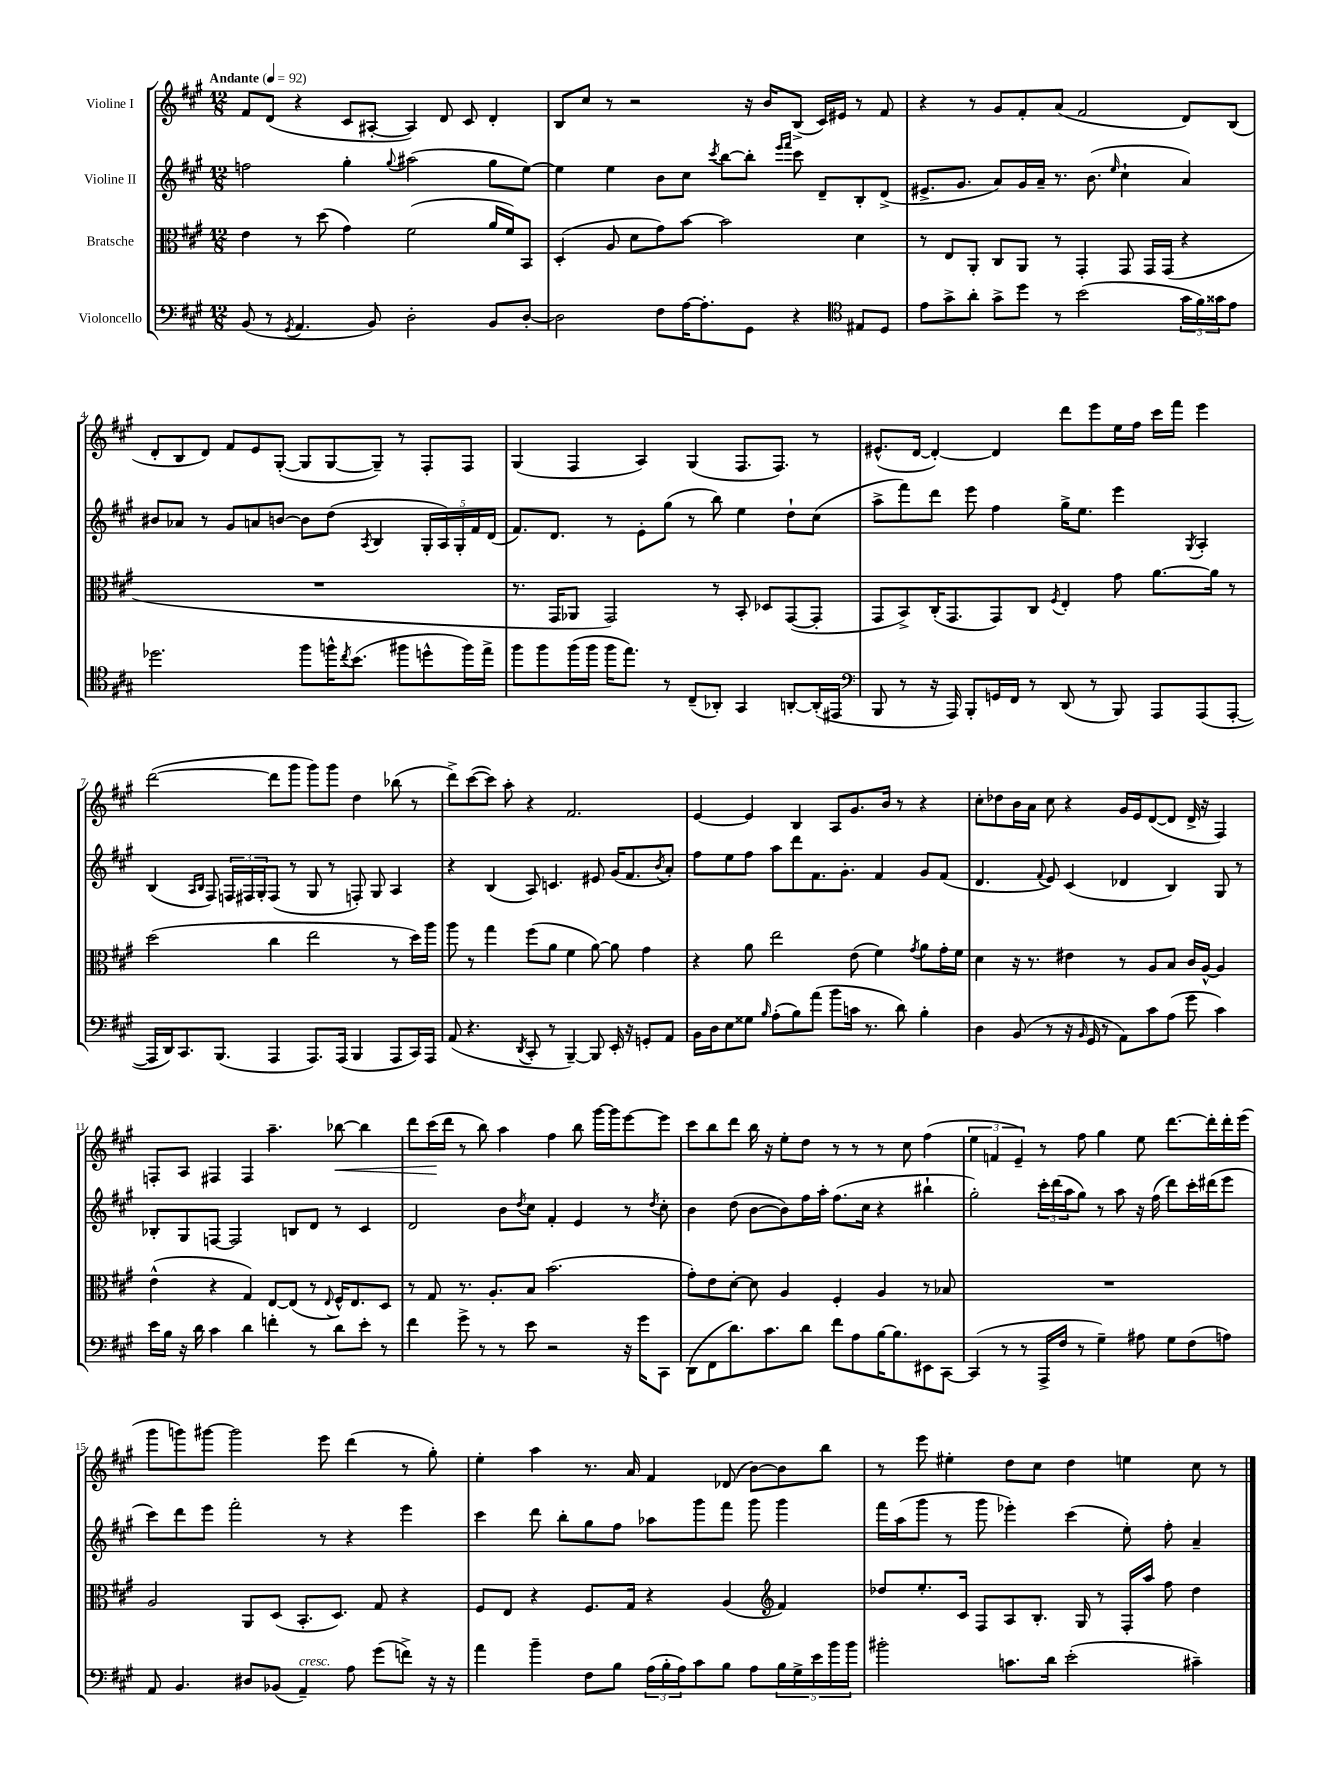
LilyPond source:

<<
\new StaffGroup <<
\new Staff = "s0" \with { instrumentName = "Violine I" } {
    \clef treble \key a \major \numericTimeSignature \time 12/8 \tempo "Andante" 4 = 92
    fis'8 d'8( r4 cis'8 ais8~-. ais4) d'8 cis'8 d'4-. |
    b8 cis''8 r8 r2 r16 b'16 b8->( cis'16) eis'16 r8 fis'8 |
    r4 r8 gis'8 fis'8-. a'8( fis'2 d'8) b8( |
    d'8-. b8 d'8) fis'8 e'8 gis8~-.( gis8 gis8~ gis8--) r8 fis8-. fis8 |
    gis4( fis4 a4) gis4( fis8. fis8.) r8 |
    eis'8.-^( d'16~ d'4~-.) d'4 d'''8 e'''8 e''16 fis''16 cis'''16 fis'''16 e'''4 |
    d'''2~( d'''8 gis'''8 gis'''8) gis'''8 d''4 bes''8( r8 |
    d'''8->) cis'''8~( cis'''8) a''8-. r4 fis'2. |
    e'4~ e'4 b4 a8 gis'8. b'16 r8 r4 |
    cis''8-. des''8 b'16 a'16 cis''8 r4 gis'16 e'16 d'8~( d'8 d'16-> r16 fis4) |
    f8-. a8 fis4 fis4 a''4.-- bes''8~\< bes''4 |
    d'''8 cis'''16\!( d'''16 r8 b''8) a''4 fis''4 b''8 gis'''16~ gis'''16 e'''8~ e'''8 |
    cis'''8 b''8 d'''8 b''16 r16 e''8-. d''8 r8 r8 r8 cis''8 fis''4( |
    \tuplet 3/2 { e''4 f'4 e'4--) } r8 fis''8 gis''4 e''8 d'''8.~ d'''16-. d'''16-. e'''16( |
    gis'''8 g'''8) gis'''8~ gis'''2 e'''8 d'''4( r8 gis''8-.) |
    e''4-. a''4 r8. a'16 fis'4 des'8( b'8~) b'8 b''8 |
    r8 e'''8 eis''4-. d''8 cis''8 d''4 e''4 cis''8 r8 \bar "|." |
}
\new Staff = "s1" \with { instrumentName = "Violine II" } {
    \clef treble \key a \major \numericTimeSignature \time 12/8
    f''2 gis''4-. \appoggiatura { gis''8 } ais''2( gis''8 e''8~) |
    e''4 e''4 b'8 cis''8 \acciaccatura { cis'''8 } b''8~ b''8-. \grace { e'''16 fis'''16 } cis'''8 d'8-- b8-. d'8->( |
    eis'8.-> gis'8. a'8) gis'16 a'16-- r8. b'8.( \grace { e''16 } cis''4-! a'4) |
    bis'8 aes'8 r8 gis'8 a'8 b'8~ b'8 d''8( \acciaccatura { a8 } b4 \tuplet 5/4 { gis16-. a16) gis16-. fis'16 d'16( } |
    fis'8.) d'8. r8 e'8-. gis''8( r8 b''8) e''4 d''8-! cis''8( |
    a''8-> fis'''8) d'''8 e'''8 fis''4 gis''16-> e''8. e'''4 \acciaccatura { gis8 } a4-. |
    b4( \grace { a16 b16 } fis8) \tuplet 3/2 { f16 fis16 gis16-. } fis8( r8 gis8 r8 f8-.) gis8 a4 |
    r4 b4( a8) c'4. eis'8 gis'16( fis'8. \acciaccatura { b'8 } a'8-.) |
    fis''8 e''8 fis''8 a''8 d'''8 fis'8. gis'8.-. fis'4 gis'8 fis'8( |
    d'4. \appoggiatura { fis'8 } e'8) cis'4( des'4 b4) gis8 r8 |
    bes8-. gis8 f8~ f2 b8 d'8 r8 cis'4 |
    d'2 b'8 \acciaccatura { d''8 } cis''8 fis'4-. e'4 r8 \acciaccatura { d''8 } cis''8-. |
    b'4 d''8( b'8~ b'8) fis''16 a''16-. fis''8.( cis''16 r4 bis''4-! |
    gis''2-.) \tuplet 3/2 { cis'''16-. d'''16( a''16 } gis''8) r8 a''8 r16 fis''16( d'''8) cis'''16-. dis'''16( e'''8 |
    cis'''8) d'''8 e'''8 fis'''2-. r8 r4 e'''4 |
    cis'''4 d'''8 b''8-. gis''8 fis''8 aes''8 gis'''8 fis'''8 gis'''8 gis'''4 |
    fis'''16 a''16( gis'''8 r8 gis'''8 ees'''4-.) cis'''4( e''8-.) fis''8-. a'4-- \bar "|." |
}
\new Staff = "s2" \with { instrumentName = "Bratsche" } {
    \clef alto \key a \major \numericTimeSignature \time 12/8
    e'4 r8 d''8( gis'4) fis'2( a'16 fis'16) b,8 |
    d4-.( a8 d'8 gis'8) b'8~ b'2 d'4 |
    r8 e8 a,8-. cis8 a,8 r8 gis,4-. gis,8 gis,16 gis,16( r4 |
    R1. |
    r8. gis,16 aes,8 gis,2) r8 b,8-. des8 gis,8~( gis,8-. |
    gis,8 b,8->) cis16-.( gis,8. gis,8) cis8 \acciaccatura { fis8 } e4-. gis'8 a'8.~ a'16 r8 |
    d''2( cis''4 e''2 r8 d''16) a''16 |
    a''8 r8 gis''4 fis''8( a'8 fis'4 a'8~) a'8 gis'4 |
    r4 a'8 e''2 e'8( fis'4) \acciaccatura { gis'8 } a'8 gis'16-. fis'16 |
    d'4 r16 r8. eis'4 r8 a8 b8 cis'16 a16~-^ a4 |
    e'4-^( r4 gis4) e8~ e8( r8 \appoggiatura { e8 } fis16-^) e8. d8 |
    r8 gis8 r8. a8.-. b8 b'2.( |
    gis'8-.) e'8 d'8~-. d'8 a4 fis4-. a4 r8 bes8 |
    R1. |
    a2 a,8 d8( b,8.-. d8.) gis8 r4 |
    fis8 e8 r4 fis8. gis16 r4 a4( \clef treble fis'4) |
    des''8 e''8.-. cis'16 fis8 a8 b8.-. gis16 r8 fis16-. a''16 fis''8 des''4 \bar "|." |
}
\new Staff = "s3" \with { instrumentName = "Violoncello" } {
    \clef bass \key a \major \numericTimeSignature \time 12/8
    b,8( r8 \acciaccatura { gis,8 } a,4. b,8) d2-. b,8 d8~-. |
    d2 fis8 a16~ a8.-. gis,8 r4 \clef tenor eis8 d8 |
    e'8 gis'8-> a'8-. gis'8-> d''8 r8 b'2( \tuplet 3/2 { gis'16 fis'16) gisis'16 } e'8 |
    des''2. fis''8 f''16-^ \acciaccatura { cis''8 } b'8.( fis''8 d''8-^ fis''16) e''16-> |
    fis''8 fis''8 fis''16( fis''16 fis''16 e''8.) r8 cis8--( aes,8-.) gis,4 a,8~-. a,16-.( eis,16 |
    \clef bass b,,8 r8 r16 a,,16) b,,8-. g,16 fis,16 r8 d,8( r8 b,,8) a,,8 a,,8( a,,8~-. |
    a,,16 d,16) cis,8. b,,8.( a,,4 a,,8.) a,,16( b,,4 a,,8 cis,16) a,,16 |
    a,8( r4. \acciaccatura { d,8 } cis,8-. r8 b,,4~--) b,,8 e,16-. r16 g,8-. a,8 |
    b,16 d16 e8 gisis8 \grace { b16 } a8-.( b8) a'8( b'8 c'16 r8. d'8) b4-. |
    d4 b,8( r8 r16 \grace { b,16 } gis,16 r8 a,8) cis'8 a8( gis'8 cis'4) |
    e'16 b16 r16 d'16 cis'4 d'4 f'4-. r8 d'8 e'8-. r8 |
    fis'4 gis'8-> r8 r8 e'8 r2 r16 gis'16 cis,8 |
    d,8( fis,8 d'8.) cis'8. d'8 fis'8 a8 b16~ b8. eis,8 cis,8~ |
    cis,4( r8 r8 a,,16-> fis16 r8 gis4--) ais8 gis8 fis8( a8) |
    a,8 b,4. dis8 bes,8( a,4--^\markup { \italic "cresc." }) a8 gis'8( f'8->) r16 r16 |
    a'4 b'4-- fis8 b8 \tuplet 3/2 { a16( b16-. a16) } cis'8 b8 a8 \tuplet 5/4 { b16 gis16-> e'16 b'16 b'16 } |
    bis'2-. c'8. d'16 e'2-.( cis'4--) \bar "|." |
}
>>
>>
